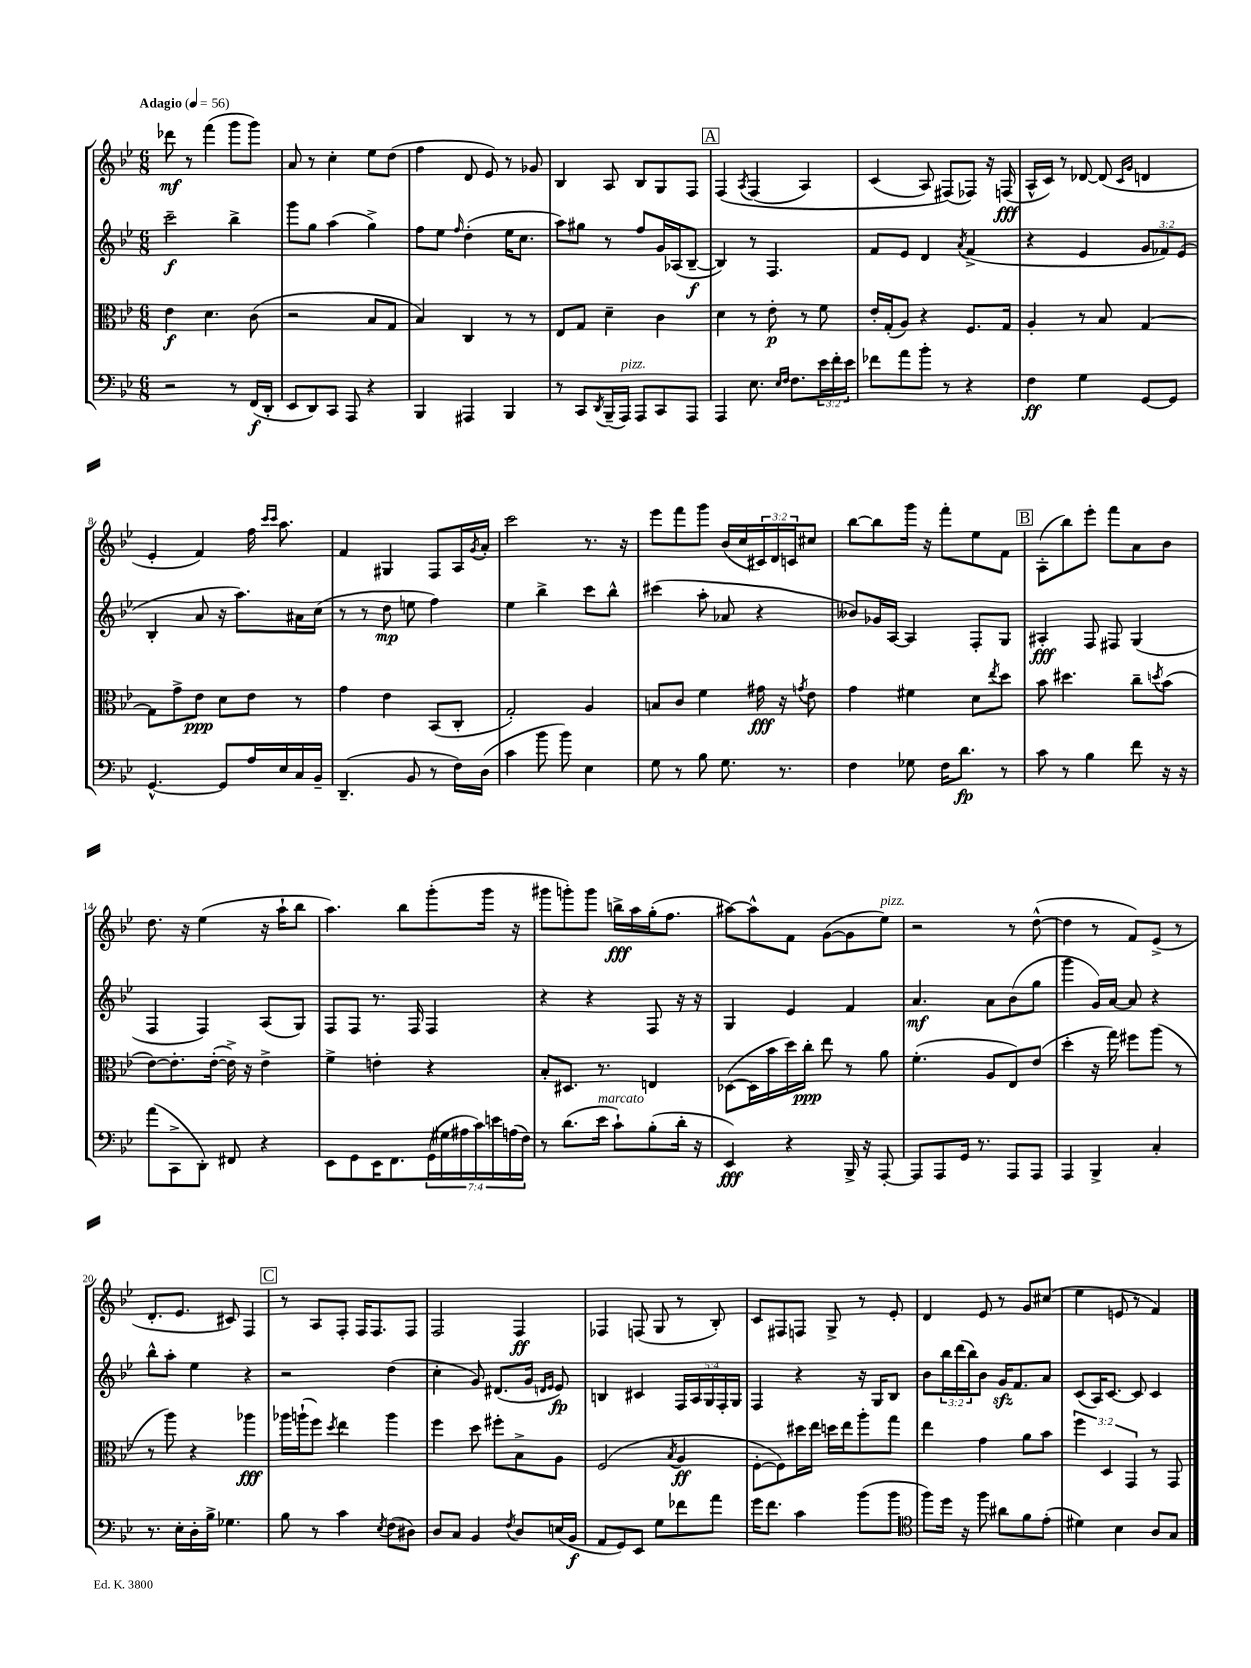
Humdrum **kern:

**kern	**dynam	**kern	**dynam	**kern	**dynam	**kern	**dynam
*part4	*part4	*part3	*part3	*part2	*part2	*part1	*part1
*staff4	*staff4	*staff3	*staff3	*staff2	*staff2	*staff1	*staff1
*clefF4	*	*clefC3	*	*clefG2	*	*clefG2	*
*k[b-e-]	*	*k[b-e-]	*	*k[b-e-]	*	*k[b-e-]	*
*M6/8	*	*M6/8	*	*M6/8	*	*M6/8	*
*MM56	*	*MM56	*	*MM56	*	*MM56	*
=1	=1	=1	=1	=1	=1	=1	=1
!	!	!	!	!	!	!LO:TX:a:B:t=Adagio	!
2r	.	4e-\	f	2ccc~\	f	8ddd-X\	mf
.	.	.	.	.	.	8r	.
.	.	4.d\	.	.	.	(4fff\	.
8r	.	.	.	4bb-^\	.	8ggg\L	.
(16FF/LL	f	(8c\	.	.	.	8ggg\J)	.
16DD'/JJ	.	.	.	.	.	.	.
=2	=2	=2	=2	=2	=2	=2	=2
8EE-/L	.	2r	.	8ggg\L	.	8a/	.
8DD/)	.	.	.	8gg\J	.	8r	.
8CC/J	.	.	.	(4aa\	.	4cc'\	.
8AAA/	.	.	.	.	.	.	.
4r	.	8B-/L	.	4gg^\)	.	8ee-\L	.
.	.	8G/J	.	.	.	(8dd\J	.
=3	=3	=3	=3	=3	=3	=3	=3
4BBB-/	.	4B-/)	.	8ff\L	.	4ff\	.
.	.	.	.	8ee-\J	.	.	.
.	.	.	.	16qqff/	.	.	.
4AAA#X/	.	4C/	.	(4dd'\	.	8d/	.
.	.	.	.	.	.	8e-/)	.
4BBB-/	.	8r	.	16ee-\KL	.	8r	.
.	.	.	.	8.cc\J	.	.	.
.	.	8r	.	.	.	8g-X/	.
=4	=4	=4	=4	=4	=4	=4	=4
8r	.	8E-/L	.	8aa\L)	.	4B-/	.
8CC/L	.	8G/J	.	8gg#X\J	.	.	.
8qDD/	.	.	.	.	.	.	.
(16BBB-~/L	.	4d~\	.	8r	.	8A/	.
!LO:TX:a:i:t=pizz.	!	!	!	!	!	!	!
16AAA/JJ)	.	.	.	.	.	.	.
8AAA/L	.	.	.	8ff/L	.	8B-/L	.
8CC/	.	4c\	.	16g/L	.	8G/	.
.	.	.	.	(16A-X/J	.	.	.
8AAA/J	.	.	.	[8B-~/J	f	8F/J	.
!!LO:REH:place=s1:t=A
=5	=5	=5	=5	=5	=5	=5	=5
4AAA/	.	4d\	.	4B-/])	.	(4F/	.
.	.	.	.	.	.	8qA/	.
8.E-\	.	8r	.	8r	.	(4F/	.
.	.	8e-'\	p	4.F/	.	.	.
16qqE-/LL	.	.	.	.	.	.	.
16qqF/JJ	.	.	.	.	.	.	.
8.F\L	.	.	.	.	.	.	.
.	.	8r	.	.	.	4A/)	.
24e-\L	.	8f\	.	.	.	.	.
24f'\	.	.	.	.	.	.	.
24e-\JJ	.	.	.	.	.	.	.
=6	=6	=6	=6	=6	=6	=6	=6
8f-X\L	.	16e-'/LL	.	8f/L	.	(4c/	.
.	.	(16G'/J	.	.	.	.	.
8a\	.	8A/J)	.	8e-/J	.	.	.
8b-'\J	.	4r	.	4d/	.	8A/)	.
8r	.	.	.	.	.	(8F#X/L)	.
.	.	.	.	8qa/	.	.	.
4r	.	8.F/L	.	(4f^/	.	8F-X/J)	.
.	.	.	.	.	.	16r	.
.	.	16G/Jk	.	.	.	(16Fn/	fff
=7	=7	=7	=7	=7	=7	=7	=7
4F\	ff	4A'/	.	4r	.	16A^^/LL	.
.	.	.	.	.	.	16c/JJ)	.
.	.	.	.	.	.	8r	.
4G\	.	8r	.	4e-/	.	[8d-X/	.
.	.	8B-/	.	.	.	(8d-/]	.
.	.	.	.	.	.	16qqc/LL	.
.	.	.	.	.	.	16qqg/JJ	.
[8GG/L	.	[4G/	.	12g/L	.	4dn/	.
.	.	.	.	12f-X/)	.	.	.
8GG/J]	.	.	.	.	.	.	.
.	.	.	.	(12e-/J	.	.	.
!!LO:LB:g=z
=8	=8	=8	=8	=8	=8	=8	=8
[4.GG^^/	.	8G\L]	.	4B-'/	.	4e-'/	.
.	.	8g^\	.	.	.	.	.
.	.	8e-\J	ppp	8a/	.	4f/)	.
8GG/L]	.	8d\L	.	16r	.	.	.
.	.	.	.	8.aa\L)	.	.	.
16A/L	.	8e-\J	.	.	.	16ff\	.
.	.	.	.	.	.	16qqccc/LL	.
.	.	.	.	.	.	16qqccc/JJ	.
16E-/	.	.	.	.	.	8.aa\	.
16C/	.	8r	.	16a#X\L	.	.	.
16BB-~/JJ	.	.	.	(16cc\JJ	.	.	.
=9	=9	=9	=9	=9	=9	=9	=9
(4.DD~/	.	4g\	.	8r	.	4f/	.
.	.	.	.	8r	.	.	.
.	.	4e-\	.	8dd\	mp	4G#X/	.
8BB-/	.	.	.	8een\	.	.	.
8r	.	(8BB-/L	.	4ff\)	.	8F/L	.
16F\LL)	.	8C'/J	.	.	.	16A/L	.
.	.	.	.	.	.	8qg/	.
(16D\JJ	.	.	.	.	.	16a'/JJ	.
=10	=10	=10	=10	=10	=10	=10	=10
4c\	.	2G'/)	.	4ee-\	.	2ccc\	.
8b-\	.	.	.	4bb-^\	.	.	.
8b-\)	.	.	.	.	.	.	.
4E-\	.	4A/	.	8ccc\L	.	8.r	.
.	.	.	.	8bb-^^\J	.	.	.
.	.	.	.	.	.	16r	.
=11	=11	=11	=11	=11	=11	=11	=11
8G\	.	8Bn/L	.	(4ccc#X\	.	8eee-\L	.
8r	.	8c/J	.	.	.	8fff\	.
8B-\	.	4f\	.	8aa'\	.	8ggg\J	.
8.G\	.	.	.	8a-X/	.	(16b-/LL	.
.	.	.	.	.	.	16cc/	.
.	.	16g#X\	fff	4r	.	24c#X/)	.
.	.	.	.	.	.	24d/	.
8.r	.	16r	.	.	.	.	.
.	.	.	.	.	.	24cn/J	.
.	.	8qgn/	.	.	.	.	.
.	.	8e-\	.	.	.	8cc#X/J	.
=12	=12	=12	=12	=12	=12	=12	=12
4F\	.	4g\	.	8b--X/L)	.	[8bb-\L	.
.	.	.	.	16g-X/L	.	8bb-\]	.
.	.	.	.	[16A/JJ	.	.	.
8G-X\	.	4f#X\	.	4A/]	.	16ggg\Jk	.
.	.	.	.	.	.	16r	.
16F\KL	.	.	.	.	.	8fff'\L	.
8.d\J	fp	.	.	.	.	.	.
.	.	8d\L	.	8F'/L	.	8ee-\	.
.	.	8qee-/	.	.	.	.	.
8r	.	8dd\J	.	8G/J	.	8f\J	.
!!LO:REH:place=s1:t=B
=13	=13	=13	=13	=13	=13	=13	=13
8c\	.	8b-\	.	4A#X'/	fff	(8A'\L	.
8r	.	4.dd#X\	.	.	.	8bb-\)	.
4B-\	.	.	.	8F/	.	8eee-'\J	.
.	.	.	.	8F#X/	.	8fff\L	.
8f\	.	8cc~\L	.	(4G/	.	8a\	.
.	.	8qddn/	.	.	.	.	.
16r	.	(8b-\J	.	.	.	8b-\J	.
16r	.	.	.	.	.	.	.
!!LO:LB:g=z
=14	=14	=14	=14	=14	=14	=14	=14
(8a\L	.	[8e-\L)	.	4F/	.	8.dd\	.
8CC^\	.	8.e-'\]	.	.	.	.	.
.	.	.	.	.	.	16r	.
8DD'\J)	.	.	.	4F/)	.	(4ee-\	.
.	.	([16e-'\Jk	.	.	.	.	.
8FF#X/	.	16e-^\])	.	.	.	.	.
.	.	16r	.	.	.	.	.
4r	.	4e-^\	.	(8A/L	.	16r	.
.	.	.	.	.	.	16aa`\KL	.
.	.	.	.	8G/J)	.	8bb-\J	.
=15	=15	=15	=15	=15	=15	=15	=15
8EE-\L	.	4f^\	.	8F/L	.	4.aa\)	.
8GG\	.	.	.	8F/J	.	.	.
16EE-\K	.	4en'\	.	8.r	.	.	.
8.FF\	.	.	.	.	.	.	.
.	.	.	.	.	.	8bb-\L	.
.	.	.	.	16F/	.	.	.
(28GG\L	.	4r	.	4F/	.	(8ggg'\	.
28G#X\	.	.	.	.	.	.	.
28A#X\	.	.	.	.	.	.	.
28c\)	.	.	.	.	.	.	.
.	.	.	.	.	.	16ggg\Jk	.
28en\	.	.	.	.	.	.	.
(28An\	.	.	.	.	.	.	.
.	.	.	.	.	.	16r	.
28F\JJ)	.	.	.	.	.	.	.
=16	=16	=16	=16	=16	=16	=16	=16
8r	.	8B-'/L	.	4r	.	8ggg#X\L	.
(8.d\L	.	8.D#X/J	.	.	.	8gggn'\)	.
.	.	.	.	4r	.	8ggg\J	.
!LO:TX:a:i:t=marcato	!	!	!	!	!	!	!
16e-\Jk	.	8.r	.	.	.	.	.
8c`\L)	.	.	.	.	.	16bbn^\LL	fff
.	.	.	.	.	.	16aa\	.
(8B-'\	.	4En/	.	8F/	.	(16gg'\J	.
.	.	.	.	.	.	8.ff\J	.
16d'\Jk	.	.	.	16r	.	.	.
16r	.	.	.	16r	.	.	.
=17	=17	=17	=17	=17	=17	=17	=17
4EE-/)	fff	([8D-X\L	.	4G/	.	[8aa#X\L)	.
.	.	16D-\L]	.	.	.	8aa#^^\]	.
.	.	16b-\	.	.	.	.	.
4r	.	16dd\)	.	4e-/	.	8f\J	.
.	.	16cc'\JJ	ppp	.	.	.	.
.	.	8ee-\	.	.	.	([8g\L	.
16BBB-^/	.	8r	.	4f/	.	8g\]	.
16r	.	.	.	.	.	.	.
!	!	!	!	!	!	!LO:TX:a:i:t=pizz.	!
[8AAA'/	.	8a\	.	.	.	8ee-\J)	.
=18	=18	=18	=18	=18	=18	=18	=18
8AAA/L]	.	(4.f'\	.	4.a/	mf	2r	.
8AAA/	.	.	.	.	.	.	.
16GG/Jk	.	.	.	.	.	.	.
8.r	.	.	.	.	.	.	.
.	.	8A/L	.	8a\L	.	.	.
8AAA/L	.	8E-/)	.	(8b-\	.	8r	.
8AAA/J	.	(8e-/J	.	8gg\J	.	([8dd^^\	.
=19	=19	=19	=19	=19	=19	=19	=19
4AAA/	.	4dd'\	.	4ggg\	.	4dd\]	.
4BBB-^/	.	16r	.	16g/LL)	.	8r	.
.	.	16gg\)	.	[16a/JJ	.	.	.
.	.	8ff#X\L	.	8a/]	.	8f/L)	.
4C'/	.	(8aa\J	.	4r	.	(8e-^/J	.
.	.	8r	.	.	.	8r	.
!!LO:LB:g=z
=20	=20	=20	=20	=20	=20	=20	=20
8.r	.	8r	.	8bb-^^\L	.	8.d'/L	.
.	.	8aa\)	.	8aa'\J	.	.	.
16E-'\LL	.	.	.	.	.	8.e-/J	.
16D'\	.	4r	.	4ee-\	.	.	.
16B-^\JJ	.	.	.	.	.	.	.
4.G-X\	.	.	.	.	.	8c#X/)	.
.	.	4aa-X\	fff	4r	.	4F/	.
!!LO:REH:place=s1:t=C
=21	=21	=21	=21	=21	=21	=21	=21
8B-\	.	16aa-X\LL	.	2r	.	8r	.
.	.	(16aan`\J	.	.	.	.	.
8r	.	8ff\J)	.	.	.	8A/L	.
.	.	8qdd/	.	.	.	.	.
4c\	.	4ee-\	.	.	.	8F'/J	.
.	.	.	.	.	.	16F/KL	.
.	.	.	.	.	.	8.F/	.
8qE-/	.	.	.	.	.	.	.
(8F\L	.	4aa\	.	(4dd\	.	.	.
8D#X\J)	.	.	.	.	.	8F/J	.
=22	=22	=22	=22	=22	=22	=22	=22
8D/L	.	4ff\	.	4cc'\	.	2F/	.
8C/J	.	.	.	.	.	.	.
4BB-/	.	8dd\	.	8g/)	.	.	.
.	.	8ff#X'\L	.	(8.d#X/L	.	.	.
8qF/	.	.	.	.	.	.	.
8D/L	.	8B-^\	.	.	.	4F/	ff
.	.	.	.	16g/Jk	.	.	.
.	.	.	.	16qqdn/LL	.	.	.
.	.	.	.	16qqe-/JJ	.	.	.
(16En/L	.	8A\J	.	8e-/)	fp	.	.
16BB-/JJ	f	.	.	.	.	.	.
=23	=23	=23	=23	=23	=23	=23	=23
8AA/L	.	(2F/	.	4Bn/	.	4F-X/	.
8GG/)	.	.	.	.	.	.	.
8EE-/J	.	.	.	4c#X/	.	(8Fn/	.
8G\L	.	.	.	.	.	8G/	.
.	.	8qB-/	.	.	.	.	.
8f-X\	.	4A/	ff	20F/LL	.	8r	.
.	.	.	.	20A/	.	.	.
.	.	.	.	20G/	.	.	.
8a\J	.	.	.	.	.	8B-'/)	.
.	.	.	.	20F'/	.	.	.
.	.	.	.	20G/JJ	.	.	.
=24	=24	=24	=24	=24	=24	=24	=24
16g\KL	.	[8F'\L	.	4F/	.	8c/L	.
8.f\J	.	.	.	.	.	.	.
.	.	8F\])	.	.	.	8F#X/	.
4c\	.	16dd#X\L	.	4r	.	8Fn/J	.
.	.	16ee-\JJ	.	.	.	.	.
.	.	16ddn\LL	.	.	.	8G^/	.
.	.	16ee-\J	.	.	.	.	.
(8b-\L	.	8aa'\	.	16r	.	8r	.
.	.	.	.	16G/KL	.	.	.
8b-\J	.	8gg\J	.	8B-/J	.	8e-'/	.
=25	=25	=25	=25	=25	=25	=25	=25
*clefC4	*	*	*	*	*	*	*
8ff\L)	.	4ee-\	.	8b-\L	.	4d/	.
16dd\Jk	.	.	.	24bb-\L	.	.	.
.	.	.	.	(24ddd\	.	.	.
16r	.	.	.	.	.	.	.
.	.	.	.	24bb-\J)	.	.	.
8ff\	.	4g\	.	8b-\J	.	8e-/	.
8a#X\L	.	.	.	16gzz/KL	.	8r	.
.	.	.	.	8.f/	.	.	.
8f\	.	8a\L	.	.	.	8g/L	.
(8e-'\J	.	8b-\J	.	8a/J	.	(8cc#X/J	.
=26	=26	=26	=26	=26	=26	=26	=26
4d#X\)	.	6ff\	.	(8c/L	.	4ee-\	.
.	.	.	.	16A/K)	.	.	.
.	.	6D/	.	.	.	.	.
.	.	.	.	[8.c/J	.	.	.
4B-\	.	.	.	.	.	8en/	.
.	.	6GG/	.	.	.	.	.
.	.	.	.	8c/]	.	8r	.
8A/L	.	8r	.	4c/	.	4f/)	.
8G/J	.	8GG/	.	.	.	.	.
==	==	==	==	==	==	==	==
*-	*-	*-	*-	*-	*-	*-	*-
